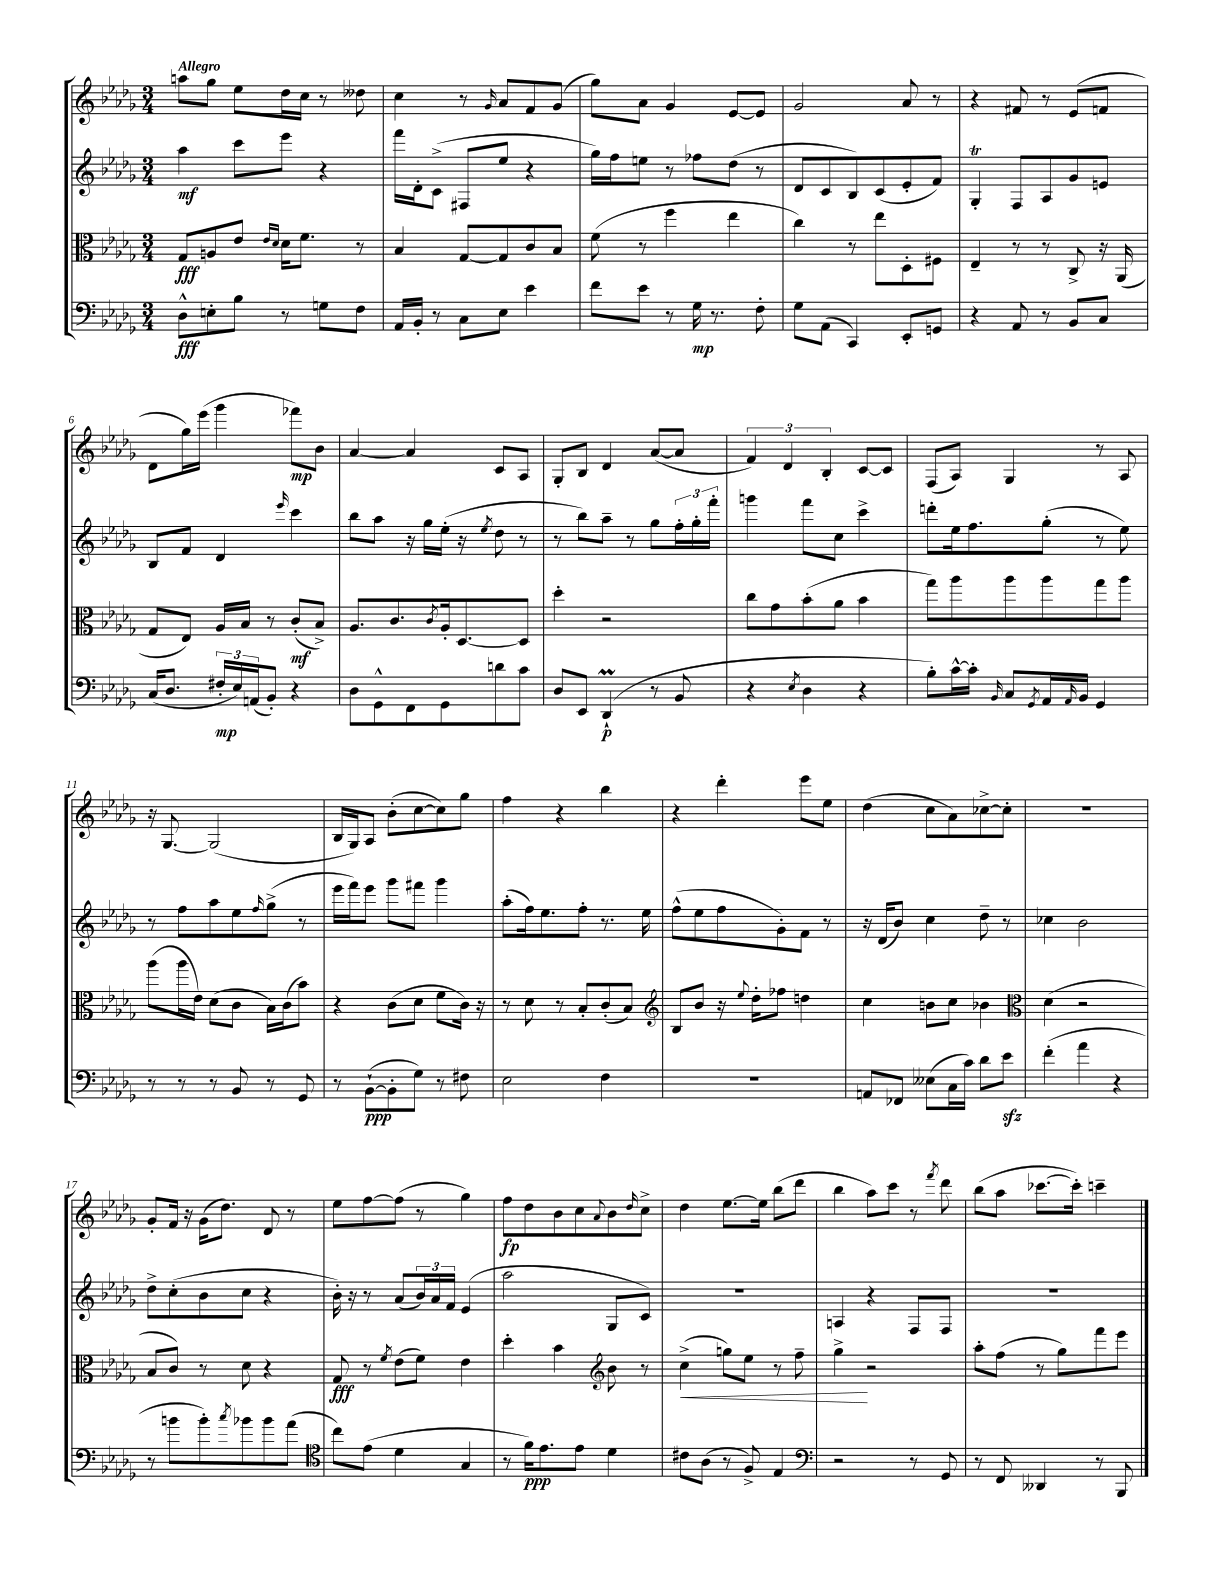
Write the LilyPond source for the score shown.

<<
\new StaffGroup <<
\new Staff = "s0" {
    \clef treble \key des \major \numericTimeSignature \time 3/4 \tempo "Allegro"
    a''8 ges''8 ees''8 des''16 c''16 r8 deses''8 |
    c''4 r8 \grace { ges'16 } aes'8 f'8 ges'8( |
    ges''8) aes'8 ges'4 ees'8~ ees'8 |
    ges'2 aes'8 r8 |
    r4 fis'8 r8 ees'8( f'8 |
    des'8 ges''16) ees'''16( ges'''4 fes'''8\mp) bes'8 |
    aes'4~ aes'4 c'8 aes8 |
    ges8-. bes8 des'4 aes'8~( aes'8 |
    \tuplet 3/2 { f'4) des'4 bes4-. } c'8~ c'8 |
    f8( aes8) ges4 r8 aes8 |
    r16 ges8.~ ges2( |
    bes16 ges16) aes8 bes'8-.( c''8~ c''8) ges''8 |
    f''4 r4 bes''4 |
    r4 des'''4-. ees'''8 ees''8 |
    des''4( c''8 aes'8) ces''8~-> ces''8-. |
    R2. |
    ges'8-. f'16 r16 ges'16( des''8.) des'8 r8 |
    ees''8 f''8~ f''8( r8 ges''4) |
    f''8\fp des''8 bes'8 c''8 \appoggiatura { aes'8 } bes'8 \grace { des''16 } c''8-> |
    des''4 ees''8.~ ees''16 bes''8( des'''8 |
    bes''4 aes''8) c'''8 r8 \acciaccatura { f'''8 } des'''8 |
    bes''8( aes''8 ces'''8.~ ces'''16-.) c'''4-- \bar "|." |
}
\new Staff = "s1" {
    \clef treble \key des \major \numericTimeSignature \time 3/4
    aes''4\mf c'''8 ees'''8 r4 |
    f'''16 des'16-. c'8->( fis8 ees''8 r4 |
    ges''16) f''16 e''8 r8 fes''8 des''8( r8 |
    des'8 c'8 bes8) c'8( ees'8-. f'8) |
    ges4-.\trill f8 aes8 ges'8 e'8 |
    bes8 f'8 des'4 \grace { ees'''16 } c'''4 |
    bes''8 aes''8 r16 ges''16 ees''16-.( r16 \acciaccatura { ees''8 } des''8 r8 |
    r8 bes''8) aes''8-- r8 ges''8 \tuplet 3/2 { f''16-. ges''16-. f'''16-. } |
    g'''4 f'''8 c''8 c'''4-> |
    d'''8-. ees''16 f''8. ges''8-.( r8 ees''8) |
    r8 f''8 aes''8 ees''8 \grace { f''16 } ges''8->( r8 |
    ees'''16 f'''16) ees'''8 ges'''8 fis'''8 ges'''4 |
    aes''8-.( f''16) ees''8. f''8-. r8. ees''16 |
    f''8-^( ees''8 f''8 ges'8-.) f'8 r8 |
    r16 des'16( bes'8) c''4 des''8-- r8 |
    ces''4 bes'2 |
    des''8-> c''8-.( bes'8 c''8 r4 |
    bes'16-.) r16 r8 aes'8( \tuplet 3/2 { bes'16) aes'16 f'16 } ees'4( |
    aes''2 ges8 c'8) |
    R2. |
    a4 r4 f8 f8 |
    R2. \bar "|." |
}
\new Staff = "s2" {
    \clef alto \key des \major \numericTimeSignature \time 3/4
    ges8\fff a8 ees'8 \grace { ees'16 des'16 } des'16 f'8. r8 |
    bes4 ges8~ ges8 c'8 bes8 |
    f'8( r8 f''4 ees''4 |
    c''4) r8 ees''8 des8-. fis8 |
    ees4-- r8 r8 c8-> r16 aes,16( |
    ges8 ees8) aes16 bes16 r8 c'8-.\mf( bes8->) |
    aes8. c'8. \acciaccatura { c'8 } aes16-. des8.~ des8 |
    des''4-. r2 |
    c''8 ges'8 bes'8-.( aes'8 bes'4 |
    ges''8) aes''8 aes''8 aes''8 ges''8 aes''8 |
    aes''8( aes''16 ees'16) des'8( c'8 bes16) c'16( bes'8) |
    r4 c'8( des'8 f'8 c'16) r16 |
    r8 des'8 r8 bes8-. c'8-.( bes8) |
    \clef treble bes8 bes'8 r16 \appoggiatura { ees''8 } des''16-. fes''8 d''4 |
    c''4 b'8 c''8 bes'4 |
    \clef alto des'4( r2 |
    bes8 c'8) r8 des'8 r4 |
    ges8\fff r8 \acciaccatura { f'8 } ees'8( f'8) ees'4 |
    des''4-. bes'4 \clef treble bes'8 r8 |
    c''4->\<( g''8) ees''8 r8 f''8-- |
    ges''4->\! r2 |
    aes''8-. f''8( r8 ges''8) f'''8 ees'''8 \bar "|." |
}
\new Staff = "s3" {
    \clef bass \key des \major \numericTimeSignature \time 3/4
    des8-^\fff e8-. bes8 r8 g8 f8 |
    aes,16 bes,16-. r8 c8 ees8 ees'4 |
    f'8 ees'8 r8 ges16\mp r8. f8-. |
    ges8 aes,8( c,4) ees,8-. g,8 |
    r4 aes,8 r8 bes,8 c8 |
    c16( des8. \tuplet 3/2 { fis16-.\mp ees16) a,16( } bes,8-.) r4 |
    des8 ges,8-^ f,8 ges,8 d'8 c'8 |
    des8 ees,8 des,4-!\prall\p( r8 bes,8 |
    r4 \acciaccatura { ees8 } des4 r4 |
    bes8-.) c'16~-^ c'16-. \grace { bes,16 } c8 \acciaccatura { ges,8 } aes,16 \grace { aes,16 } bes,16 ges,4 |
    r8 r8 r8 bes,8 r8 ges,8 |
    r8 bes,8~-!\ppp( bes,8-. ges8) r8 fis8 |
    ees2 f4 |
    R2. |
    a,8 fes,8 eeses8( c16 c'16) des'8 ees'8\sfz |
    f'4-.( aes'4 r4 |
    r8 b'8 b'8-.) \acciaccatura { c''8 } bes'8 bes'8 aes'8( |
    \clef tenor c''8) ees'8( des'4 ges4 |
    r8 f'16\ppp) ees'8. ees'8 des'4 |
    cis'8 aes8( r8 f8->) ees4 |
    \clef bass r2 r8 ges,8 |
    r8 f,8 deses,4 r8 bes,,8 \bar "|." |
}
>>
>>
